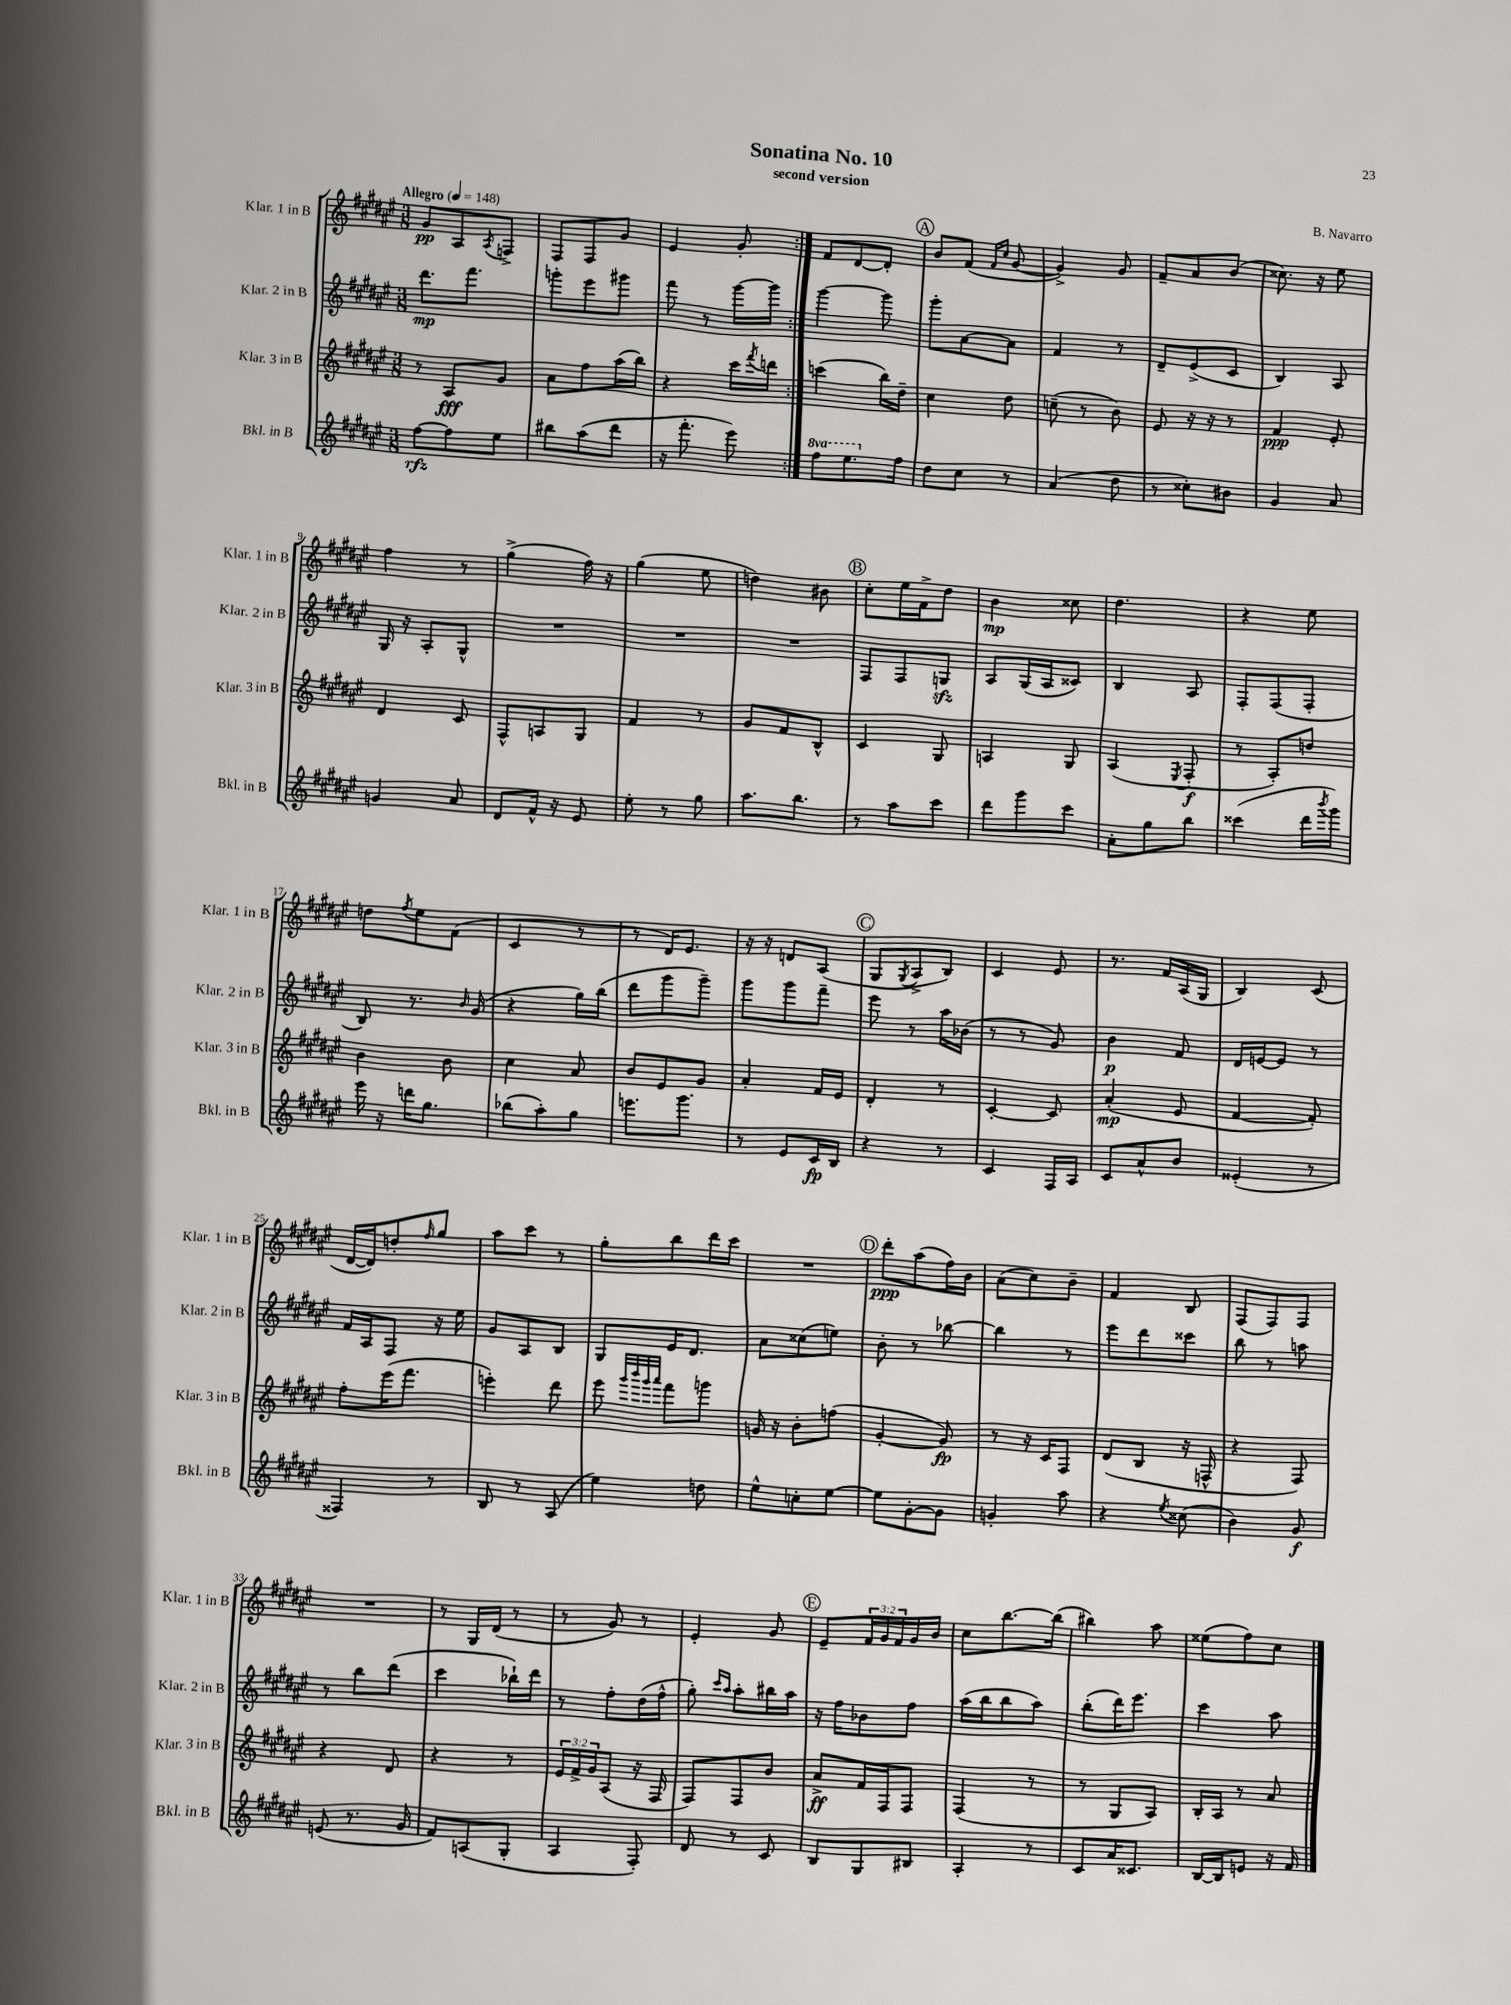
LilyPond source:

\header { title = "Sonatina No. 10" composer = "B. Navarro" subtitle = "second version" }
<<
\new StaffGroup <<
\new Staff = "s0" \with { instrumentName = "Klar. 1 in B" shortInstrumentName = "Klar. 1 in B" } {
    \clef treble \key fis \major \numericTimeSignature \time 3/8 \override Staff.TupletNumber.text = #tuplet-number::calc-fraction-text \tempo "Allegro" 4 = 148
    \repeat volta 2 { gis'8\pp ais8 \acciaccatura { ais8 } f8-> |
    fis8 fis8 gis'8 |
    eis'4 gis'8-. | }
    fis'8 dis'8~ dis'8-. |
    \mark \markup { \circle "A" } b'8 fis'8( \grace { fis'16 cis''16 } gis'8~ |
    gis'4->) gis'8 |
    fis'8-- ais'8 b'8( |
    cisis''8.) r16 eis''8 |
    fis''4 r8 |
    gis''4->( fis''16) r16 |
    gis''4( eis''8 |
    d''4) bis'8 |
    \mark \markup { \circle "B" } cis''8-. eis''16 fis'16-> dis''8 |
    b'4\mp cisis''8 |
    dis''4. |
    r4 eis''8 |
    d''8 \acciaccatura { fis''8 } eis''8 fis'8( |
    cis'4 r8 |
    r8 dis'16) eis'8. |
    r16 r16 d'8 ais8( |
    \mark \markup { \circle "C" } gis8 \acciaccatura { gis8 } ais8-> b8) |
    cis'4 eis'8 |
    r8. fis'16 ais16( gis16 |
    b4) cis'8( |
    dis'16~ dis'16) d''8-. \grace { fis''16 } gis''8 |
    ais''8 cis'''8 r8 |
    gis''8-. b''8 dis'''16 cis'''16 |
    R4. |
    \mark \markup { \circle "D" } dis'''8-.\ppp ais''8( fis''16) b'16 |
    ais'8( cis''8) b'8-- |
    fis'4 b8 |
    fis8( fis8) fis8 |
    R4. |
    r8 gis16 dis'16( r8 |
    r8 gis'8) r8 |
    eis'4-. gis'8 |
    \mark \markup { \circle "E" } eis'8-- \tuplet 3/2 { fis'16 gis'16 fis'16 } gis'16 b'16 |
    cis''8 b''8.~ b''16( |
    bis''4) ais''8 |
    eisis''8( fis''8) cis''8 \bar "|." |
}
\new Staff = "s1" \with { instrumentName = "Klar. 2 in B" shortInstrumentName = "Klar. 2 in B" } {
    \clef treble \key fis \major \numericTimeSignature \time 3/8
    \repeat volta 2 { dis'''8.\mp fis'''8. |
    g'''8-. eis'''8 gis'''8 |
    fis'''8 r8 gis'''16~ gis'''16 | }
    gis'''4~ gis'''8 |
    \mark \markup { \circle "A" } gis'''8-. ais'8~ ais'8 |
    fis'4 r8 |
    dis'8-- eis'8->( cis'8 |
    b4) ais8 |
    gis16 r16 ais8-. gis8-^ |
    R4. |
    R4. |
    R4. |
    \mark \markup { \circle "B" } fis8 fis8 g8\sfz |
    ais8 gis16( ais16 cisis'8) |
    b4 ais8 |
    fis8-. fis8( fis8-. |
    b8) r8. \grace { b'16 } gis'16( |
    r4 gis''16) b''16( |
    dis'''8 gis'''8 gis'''8--) |
    gis'''8 gis'''8 fis'''8-- |
    \mark \markup { \circle "C" } eis'''8 r8 ais''16 bes'16( |
    r8 r8 gis'8) |
    b'4\p fis'8 |
    dis'16 e'16~ e'8 r8 |
    fis'16 ais16 fis8 r16 eis''16 |
    gis'8 ais8 b8 |
    gis8 eis'16 dis'8. |
    ais'8 cisis''8( e''8) |
    \mark \markup { \circle "D" } b'8-. r8 bes''8~ |
    bes''4 r8 |
    eis'''8 dis'''8 cisis'''8 |
    b''8 r8 a''8 |
    r8 b''8 dis'''8( |
    cis'''4 bes''16-!) dis'''16 |
    r8 fis''8-. dis''16( fis''16-^ |
    gis''8-.) \grace { cis'''16 ais''16 } ais''8-. bis''16 ais''16 |
    \mark \markup { \circle "E" } r16 fis''16 bes'8 fis''8 |
    ais''16( b''16 b''8 ais''8) |
    b''8-.( dis'''16) eis'''8. |
    cis'''4 ais''8 \bar "|." |
}
\new Staff = "s2" \with { instrumentName = "Klar. 3 in B" shortInstrumentName = "Klar. 3 in B" } {
    \clef treble \key fis \major \numericTimeSignature \time 3/8 \override Staff.TupletNumber.text = #tuplet-number::calc-fraction-text
    \repeat volta 2 { r8 ais8\fff gis'8 |
    ais'8 fis''8 ais''16( b''16) |
    r4 cis'''16 \acciaccatura { fis'''8 } d'''16 | }
    c'''4( b''16) dis''16-- |
    \mark \markup { \circle "A" } cis''4 dis''8 |
    c''8--( r8 b'8) |
    eis'8 r16 r16 r8 |
    fis'4\ppp eis'8-. |
    dis'4 cis'8 |
    fis8-^ a8 gis8 |
    fis'4 r8 |
    gis'8 fis'8 b8-^ |
    \mark \markup { \circle "B" } cis'4 gis8 |
    a4 gis8 |
    ais4( \acciaccatura { eis8 } fis8-.\f |
    r8 ais8-.) d''8 |
    b'4 b'8 |
    cis''4 ais'8 |
    b'8 eis'8 gis'8 |
    ais'4-. fis'16 eis'16 |
    \mark \markup { \circle "C" } dis'4-. r8 |
    cis'4~-. cis'8 |
    ais'4-.\mp( eis'8 |
    fis'4~ fis'8-.) |
    fis''8-. eis'''16( fis'''8. |
    e'''4-.) dis'''8 |
    eis'''8 \grace { gis'''32 b'''32 gis'''32 ais'''32 } fis'''8 g'''8 |
    g'16 r16 b'8-. f''8( |
    \mark \markup { \circle "D" } gis'4~-. gis'8\fp) |
    r8 r16 cis'16 fis8 |
    dis'8( b8 r16 f16-^ |
    r4 fis8) |
    r4 dis'8 |
    r4 r8 |
    \tuplet 3/2 { eis'16 fis'16-> gis'16 } ais8( r16 fis16 |
    fis8) fis8 b'8 |
    \mark \markup { \circle "E" } ais'8->\ff fis'16 fis16 fis8 |
    fis4( r8 |
    r8 gis8 ais8) |
    b16-. ais16 r8 ais'8 \bar "|." |
}
\new Staff = "s3" \with { instrumentName = "Bkl. in B" shortInstrumentName = "Bkl. in B" } {
    \clef treble \key fis \major \numericTimeSignature \time 3/8 \set Staff.ottavationMarkups = #ottavation-simple-ordinals
    \repeat volta 2 { fis''8~\rfz fis''8 eis''8 |
    bis''8 ais''8( dis'''8 |
    r16 fis'''8.-. eis'''8) | }
    \ottava #1 fis'''8 eis'''8. \ottava #0 fis''16 |
    \mark \markup { \circle "A" } dis''8 cis''8 r8 |
    ais'4( dis''8 |
    r8 cisis''8-.) bis'8 |
    gis'4 ais'8 |
    g'4 ais'8 |
    dis'8 fis'16-^ r16 eis'8 |
    eis''8-. r8 gis''8 |
    ais''8. b''8. |
    \mark \markup { \circle "B" } r8 ais''8 cis'''8 |
    dis'''8 gis'''8 cis'''8 |
    ais'8-. gis''8 b''8 |
    cisis'''4( dis'''16 \acciaccatura { b'''8 } gis'''16) |
    eis'''16 r16 d'''16 gis''8. |
    bes''8( ais''8-.) gis''8 |
    e'''8. gis'''8. |
    r8 eis'8 cis'16\fp b16 |
    \mark \markup { \circle "C" } r4 r8 |
    cis'4 fis16 ais16 |
    cis'8 ais'8-^ b'8 |
    eisis'4-.( r8 |
    fisis4) r8 |
    b8 r8 ais8( |
    eis''4) d''8 |
    eis''8-^ c''8-. eis''8~ |
    \mark \markup { \circle "D" } eis''8 gis'8~-. gis'8 |
    g'4-. ais''8 |
    r4 \acciaccatura { eis''8 } cisis''8( |
    b'4) gis'8\f |
    e'8( r8. gis'16 |
    fis'8) a8( gis8-. |
    ais4 fis8-.) |
    dis'8 r8 cis'8 |
    \mark \markup { \circle "E" } b8 gis8 bis8 |
    ais4-. r8 |
    cis'8 ais'16 cisis'8. |
    b16~ b16 e'8 r16 fis'16 \bar "|." |
}
>>
>>
